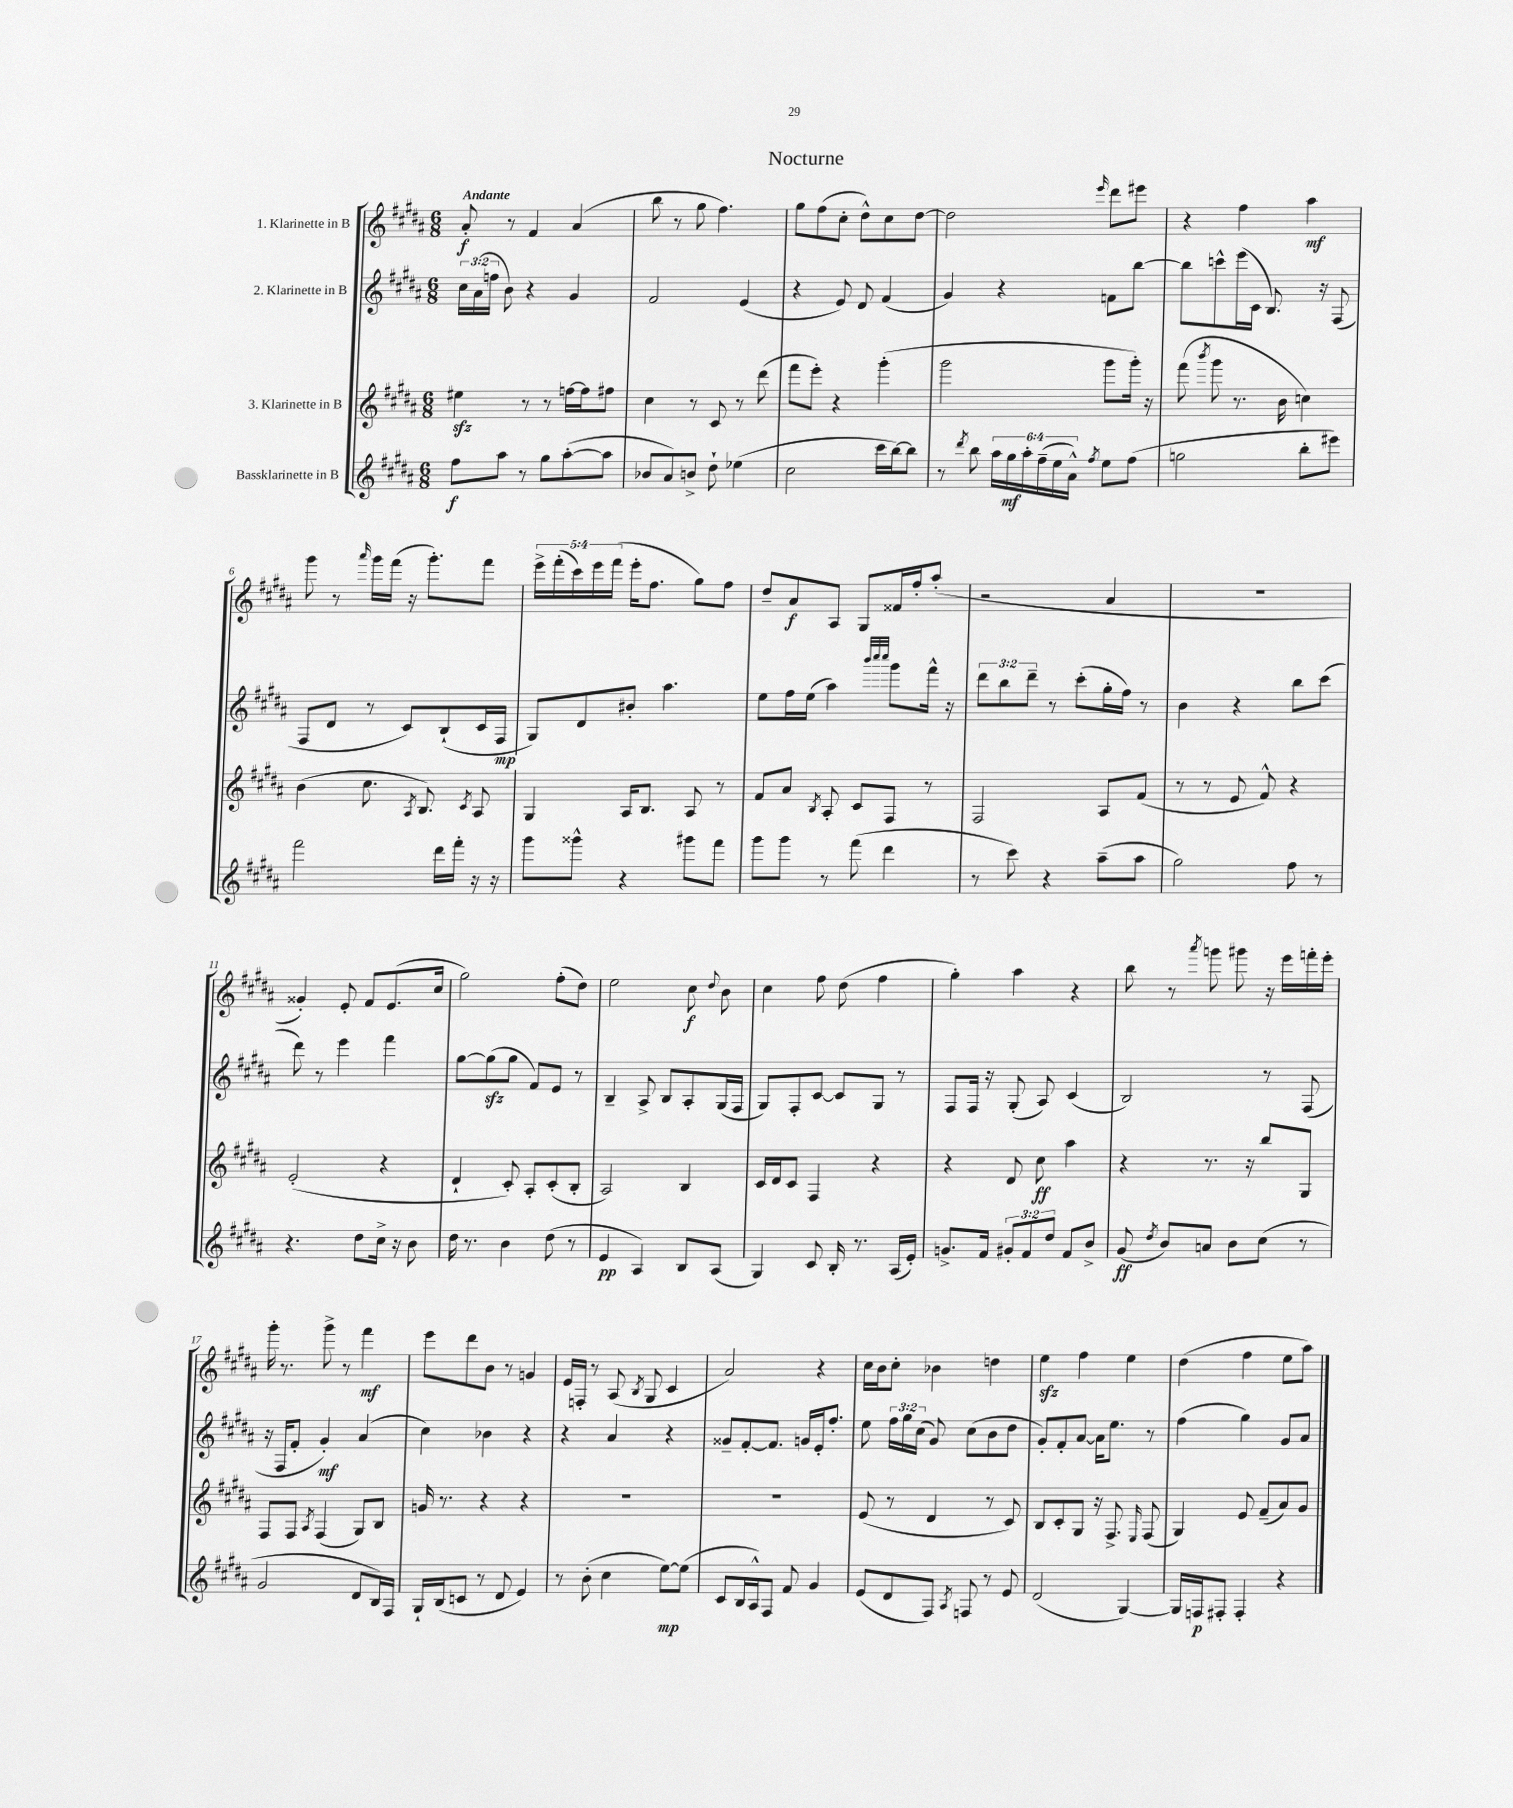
\header { title = "Nocturne" }
<<
\new StaffGroup <<
\new Staff = "s0" \with { instrumentName = "1. Klarinette in B" } {
    \clef treble \key b \major \numericTimeSignature \time 6/8 \override Staff.TupletNumber.text = #tuplet-number::calc-fraction-text \tempo "Andante"
    \autoBeamOff ais'8-.\f r8 fis'4 ais'4( |
    b''8 r8 gis''8 fis''4.) |
    gis''8[ fis''8( cis''8]-. dis''8[-^) cis''8 dis''8]~ |
    dis''2 \grace { e'''16 } dis'''8[ eis'''8] |
    r4 fis''4 ais''4\mf |
    gis'''8 r8 \grace { ais'''16 } gis'''16[ fis'''16]( r16 gis'''8.[-.) fis'''8] |
    \tuplet 5/4 { e'''16[-> fis'''16-.( cis'''16) e'''16 fis'''16]( } e'''16[-. fis''8.] gis''8[) fis''8] |
    dis''8[-- ais'8\f ais8] gis8[ fisis'16 fis''16-. ais''8]-.( |
    r2 ais'4 |
    R2. |
    gisis'4-.) e'8-. fis'8[ e'8.( cis''16] |
    gis''2) fis''8[-.( dis''8]) |
    e''2 cis''8\f \appoggiatura { dis''8 } b'8 |
    cis''4 fis''8 dis''8( fis''4 |
    gis''4-.) ais''4 r4 |
    b''8 r8 \acciaccatura { ais'''8 } g'''8 gis'''8 r16 e'''16[ f'''16-. e'''16]-. |
    gis'''16-. r8. gis'''8-> r8 fis'''4\mf |
    e'''8[ dis'''8 b'8] r8 g'4 |
    e'16[ f16]-. r8 ais8( \acciaccatura { b8 } gis8 cis'4 |
    ais'2) r4 |
    cis''16[ b'16 cis''8]-. bes'4 d''4 |
    e''4\sfz fis''4 e''4 |
    dis''4( fis''4 e''8[ ais''8]) \bar "|." |
}
\new Staff = "s1" \with { instrumentName = "2. Klarinette in B" } {
    \clef treble \key b \major \numericTimeSignature \time 6/8 \override Staff.TupletNumber.text = #tuplet-number::calc-fraction-text
    \autoBeamOff \tuplet 3/2 { cis''16[ ais'16( f''16] } b'8) r4 gis'4 |
    fis'2 e'4( |
    r4 e'8) dis'8 fis'4( |
    gis'4) r4 f'8[ b''8]~ |
    b''8[ c'''8-^ e'''16( cis'16] b8.) r16 fis8( |
    fis8[ dis'8] r8 cis'8[) b8-!( cis'16 fis16]\mp |
    gis8[) dis'8 bis'8]-. ais''4. |
    e''8[ fis''16 e''16]( ais''4) \grace { b'''32[ cis''''32 cis''''32] } gis'''8[ fis'''16]-^ r16 |
    \tuplet 3/2 { dis'''8[ b''8 dis'''8]-- } r8 cis'''8[-.( gis''16-. fis''16]) r8 |
    b'4 r4 b''8[ cis'''8]( |
    dis'''8) r8 e'''4 fis'''4 |
    gis''8[~ gis''8\sfz( gis''8] fis'8[) e'8] r8 |
    b4-- ais8-> b8[ ais8-. gis16( fis16] |
    gis8[) fis8-. cis'8]~ cis'8[ gis8] r8 |
    fis8[ fis16] r16 gis8-.( ais8) cis'4( |
    b2) r8 fis8( |
    r16 fis16[ fis'8]-. gis'4-.\mf) ais'4( |
    cis''4) bes'4 r4 |
    r4 ais'4 r4 |
    gisis'8[-- fis'8~-. fis'8.] g'16[ e'16-. fis''8.]-. |
    e''8 \tuplet 3/2 { fis''16[ gis''16 cis''16]( } gis'8) cis''8[( b'8 dis''8] |
    gis'8[-.) fis'8-. ais'8]~ ais'16[ e''8.] r8 |
    fis''4( gis''4) gis'8[ ais'8] \bar "|." |
}
\new Staff = "s2" \with { instrumentName = "3. Klarinette in B" } {
    \clef treble \key b \major \numericTimeSignature \time 6/8
    \autoBeamOff eis''4\sfz r8 r8 f''16[~ f''16 fis''8] |
    cis''4 r8 cis'8 r8 dis'''8( |
    fis'''8[ e'''8]-.) r4 gis'''4-.( |
    gis'''2 gis'''8[ gis'''16]-.) r16 |
    fis'''8( \acciaccatura { b'''8 } gis'''8 r8. b'16 c''4) |
    b'4( cis''8. \acciaccatura { ais8 } b8.) \acciaccatura { cis'8 } ais8 |
    gis4 ais16[ b8.] ais8 r8 |
    fis'8[ ais'8] \acciaccatura { b8 } ais8-. cis'8[ fis8] r8 |
    fis2 ais8[ fis'8]( |
    r8 r8 e'8 fis'8-^) r4 |
    e'2-.( r4 |
    dis'4-! cis'8-.) ais8[-. cis'8-.( b8]-. |
    ais2) b4 |
    cis'16[ dis'16 cis'8] fis4 r4 |
    r4 dis'8 cis''8\ff ais''4 |
    r4 r8. r16 b''8[ gis8] |
    fis8[ fis8] \acciaccatura { ais8 } fis4( gis8[) b8] |
    g'16 r8. r4 r4 |
    R2. |
    R2. |
    e'8( r8 dis'4 r8 cis'8) |
    b8[ cis'8-. gis8] r16 fis8.-> \grace { e16 } fis8( |
    gis4) e'8 fis'8[--( ais'8) gis'8] \bar "|." |
}
\new Staff = "s3" \with { instrumentName = "Bassklarinette in B" } {
    \clef treble \key b \major \numericTimeSignature \time 6/8 \override Staff.TupletNumber.text = #tuplet-number::calc-fraction-text
    \autoBeamOff fis''8[\f ais''8] r8 gis''8[ ais''8~-.( ais''8] |
    bes'8[ ais'8) b'8]-> dis''8-! ees''4( |
    cis''2 cis'''16[ b''16~) b''8] |
    r8 \acciaccatura { dis'''8 } b''8 \tuplet 6/4 { ais''16[ gis''16\mf ais''16-. fis''16--( e''16 ais'16]-^) } \acciaccatura { fis''8 } e''8[ fis''8]( |
    g''2 b''8[-. eis'''8]) |
    fis'''2 dis'''16[ fis'''16]-. r16 r16 |
    gis'''8[ gisis'''8]-^ r4 gis'''8[ fis'''8] |
    gis'''8[ gis'''8] r8 fis'''8( dis'''4 |
    r8 cis'''8) r4 ais''8[--( ais''8] |
    gis''2) fis''8 r8 |
    r4. dis''8[ cis''16]-> r16 b'8 |
    dis''16 r8. b'4 dis''8( r8 |
    e'4\pp ais4) b8[ ais8]( |
    gis4) cis'8 b16-. r8. ais16[( e'16]-.) |
    g'8.[-> fis'16] \tuplet 3/2 { gis'8[-. fis'8 dis''8] } fis'8[ b'8]-> |
    gis'8\ff( \acciaccatura { dis''8 } b'8[) a'8] b'8[ cis''8]( r8 |
    gis'2 dis'8[ b16) fis16] |
    gis16[-! b16( c'8] r8 dis'8 e'4) |
    r8 b'8-.( cis''4 e''8[~\mp) e''8]( |
    cis'8[ b16 ais16-^) fis8] fis'8 gis'4 |
    e'8[( dis'8 fis8]) \acciaccatura { ais8 } f8 r8 e'8 |
    dis'2( gis4~) |
    gis16[ f16\p fis8]-. fis4-. r4 \bar "|." |
}
>>
>>
